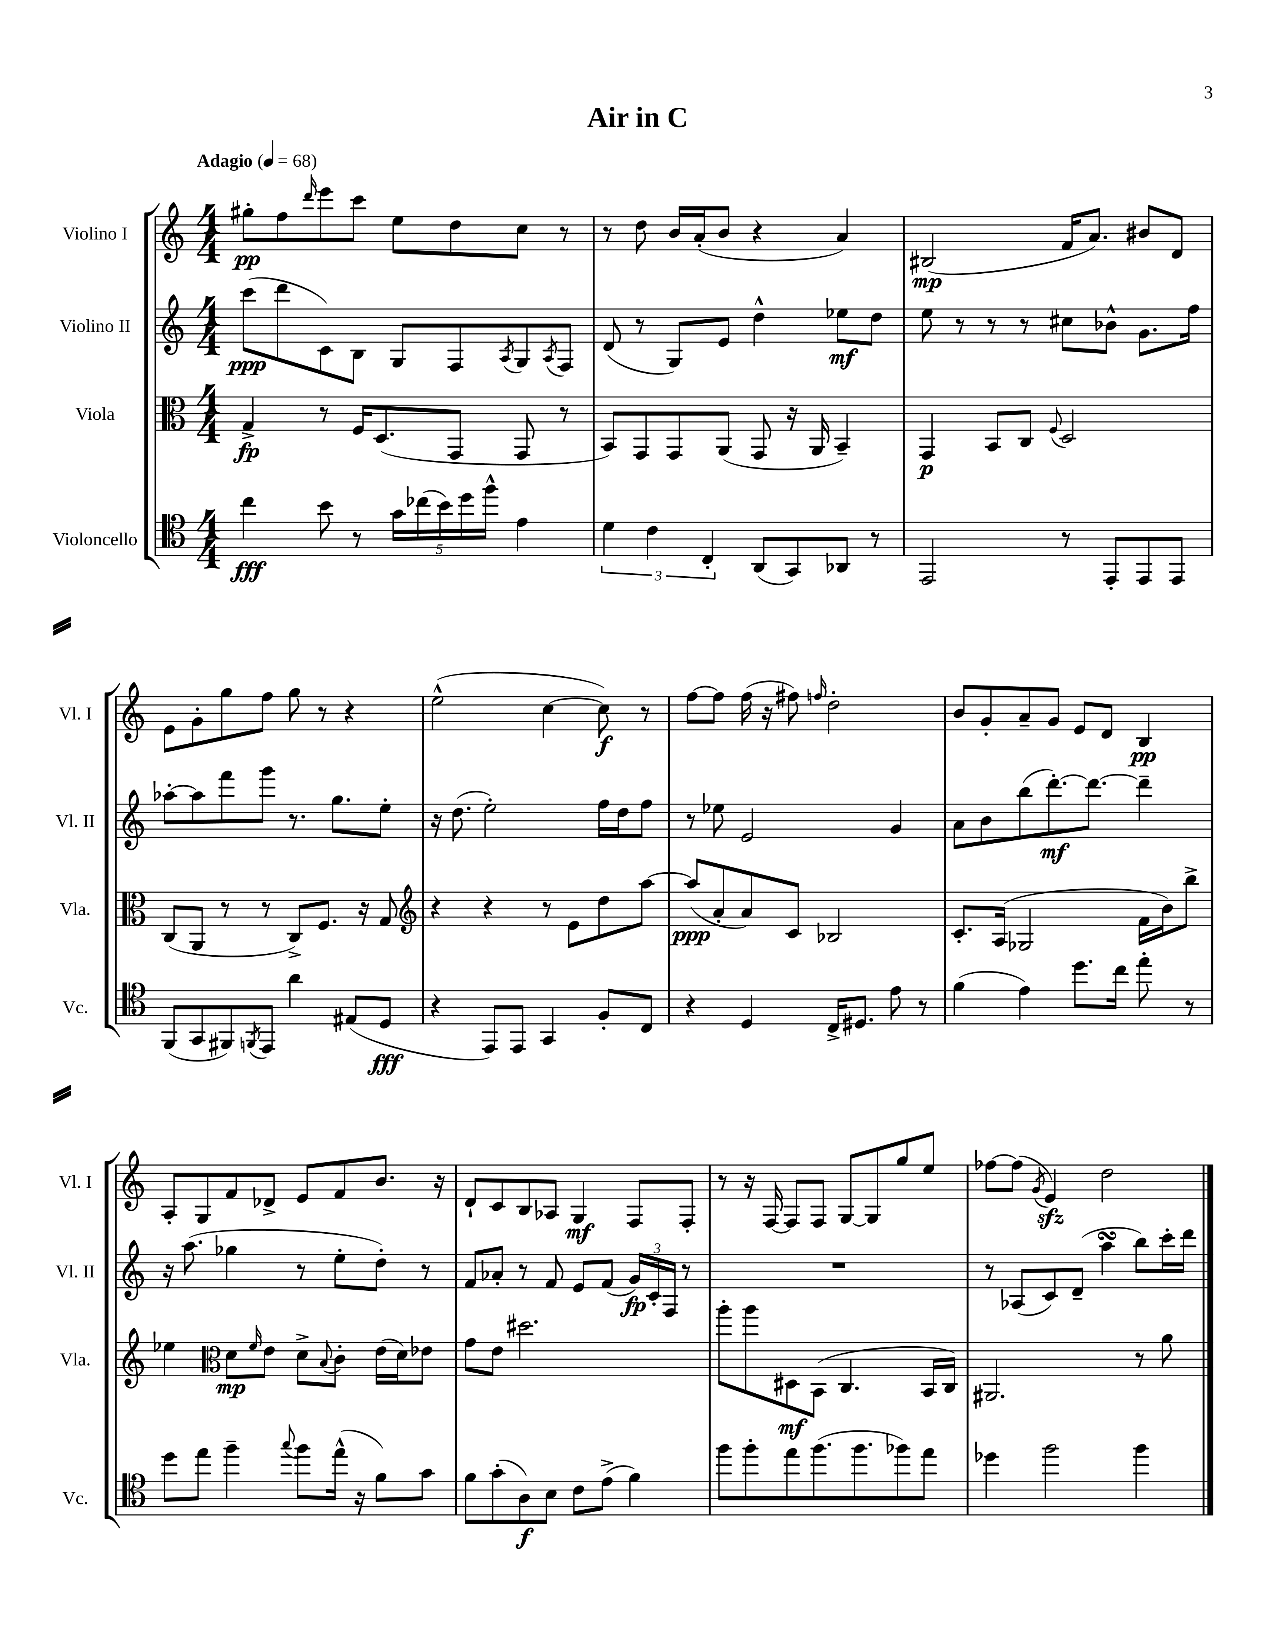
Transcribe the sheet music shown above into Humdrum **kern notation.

**kern	**kern	**kern	**kern
*staff4	*staff3	*staff2	*staff1
*clefC4	*clefC3	*clefG2	*clefG2
*k[]	*k[]	*k[]	*k[]
*M4/4	*M4/4	*M4/4	*M4/4
*MM68	*MM68	*MM68	*MM68
4cc\	4G^/	(8ccc\L	8gg#'\L
.	.	8ddd\	8ff\
.	.	.	16qqddd/
8b\	8r	8c\)	8eee\
8r	16F/LK	8B\J	8ccc\J
.	(8.D/	.	.
20g\LL	.	8G/L	8ee\L
(20cc-\	.	.	.
20b\)	.	.	.
.	8GG/J	8F/	8dd\
20dd\	.	.	.
20ff^^\JJ	.	.	.
.	.	8qA/	.
4e\	8GG/	8G/	8cc\J
.	.	8qA/	.
.	8r	8F/J	8r
=	=	=	=
6d\	8BB/L)	(8d/	8r
.	8GG/	8r	8dd\
6c\	.	.	.
.	8GG/	8G/L)	16b/LL
.	.	.	(16a'/J
6C'/	.	.	.
.	(8AA/J	8e/J	8b/J
(8AA/L	8GG/	4dd^^\	4r
8GG/)	16r	.	.
.	16AA/	.	.
8AA-/J	4BB~/)	8ee-\L	4a/)
8r	.	8dd\J	.
=	=	=	=
2EE/	4GG/	8ee\	(2B#/
.	.	8r	.
.	8BB/L	8r	.
.	8C/J	8r	.
.	8qqF/	.	.
8r	2D/	8cc#\L	16f/LK
.	.	.	8.a/J)
8EE'/L	.	8b-^^\J	.
8EE/	.	8.g\L	8b#/L
8EE/J	.	.	8d/J
.	.	16ff\Jk	.
=	=	=	=
(8FF/L	(8C/L	[8aa-'\L	8e\L
8GG/	8AA/J	8aa-\]	8g'\
8FF#/)	8r	8fff\	8gg\
8qFF/	.	.	.
8EE/J	8r	8ggg\J	8ff\J
4a\	8C^/L)	8.r	8gg\
.	8.F/J	.	8r
.	.	8.gg\L	.
(8E#/L	.	.	4r
.	16r	.	.
8D/J	8G/	8ee'\J	.
=	=	=	=
*	*clefG2	*	*
4r	4r	16r	(2ee^^\
.	.	(8.dd\	.
8EE/L)	4r	2ee'\)	.
8EE/J	.	.	.
4GG/	8r	.	[4cc\
.	8e\L	.	.
8F'/L	8dd\	16ff\LL	8cc\])
.	.	16dd\J	.
8C/J	[8aa\J	8ff\J	8r
=	=	=	=
4r	(8aa/]L	8r	[8ff\L
.	8a'/	8ee-\	8ff\]J
4D/	8a/)	2e/	(16ff\
.	.	.	16r
.	8c/J	.	8ff#\)
.	.	.	16qqff/
16C^/LK	2B-/	.	2dd'\
8.D#/J	.	.	.
8e\	.	4g/	.
8r	.	.	.
=	=	=	=
(4f\	8.c'/L	8a\L	8b/L
.	.	8b\	8g'/
.	(16A/Jk	.	.
4e\)	2G-/	(8bb\	8a~/
.	.	[8.ddd'\)	8g/J
8.dd\L	.	.	8e/L
.	.	8.ddd\_J	.
.	.	.	8d/J
16cc\Jk	.	.	.
8ee'\	16f\LL	4ddd~\]	4B/
.	16b\J)	.	.
8r	8bb^\J	.	.
=	=	=	=
8dd\L	4ee-\	16r	8A'/L
.	.	(8.aa\	.
8ee\J	.	.	8G/
*	*clefC3	*	*
4ff~\	8d\L	4gg-\	8f/
.	16qqf/	.	.
.	8e\J	.	8d-^/J
8qqgg/	.	.	.
8ff\L	8d^\L	8r	8e/L
.	8qqB/	.	.
(16ee^^\Jk	8c'\J	8ee'\L	8f/
16r	.	.	.
8f\L)	(16e\LL	8dd'\J)	8.b/J
.	16d\J)	.	.
8g\J	8e-\J	8r	.
.	.	.	16r
=	=	=	=
8f\L	8g\L	8f/L	8d`/L
(8g'\	8e\J	8a-'/J	8c/
8A\)	2.dd#\	8r	8B/
8B\J	.	8f/	8A-/J
8c\L	.	8e/L	4G/
(8e^\J	.	(8f/J	.
4f\)	.	24g/LL)	8F/L
.	.	24c'/	.
.	.	24F/JJ	.
.	.	8r	8F'/J
=	=	=	=
8ff\L	8aa'\L	1r	8r
8ff'\	8aa\	.	16r
.	.	.	[16F/
8ee\	8D#\	.	8F/]L
(8.ff\	(8BB\J	.	8F/J
.	4.C/	.	[8G/L
8.ff\	.	.	.
.	.	.	8G/]
8ff-\)	.	.	8gg/
8ee\J	16BB/LL	.	8ee/J
.	16C/JJ)	.	.
=	=	=	=
4dd-\	2.AA#/	8r	[8ff-\L
.	.	(8A-/L	(8ff-\]J
.	.	.	8qg/
2ff\	.	8c/)	4e/)
.	.	(8d~/J	.
.	.	4aa\	2dd\
4ff\	8r	8bb\L)	.
.	8a\	16ccc'\L	.
.	.	16ddd\JJ	.
==	==	==	==
*-	*-	*-	*-
